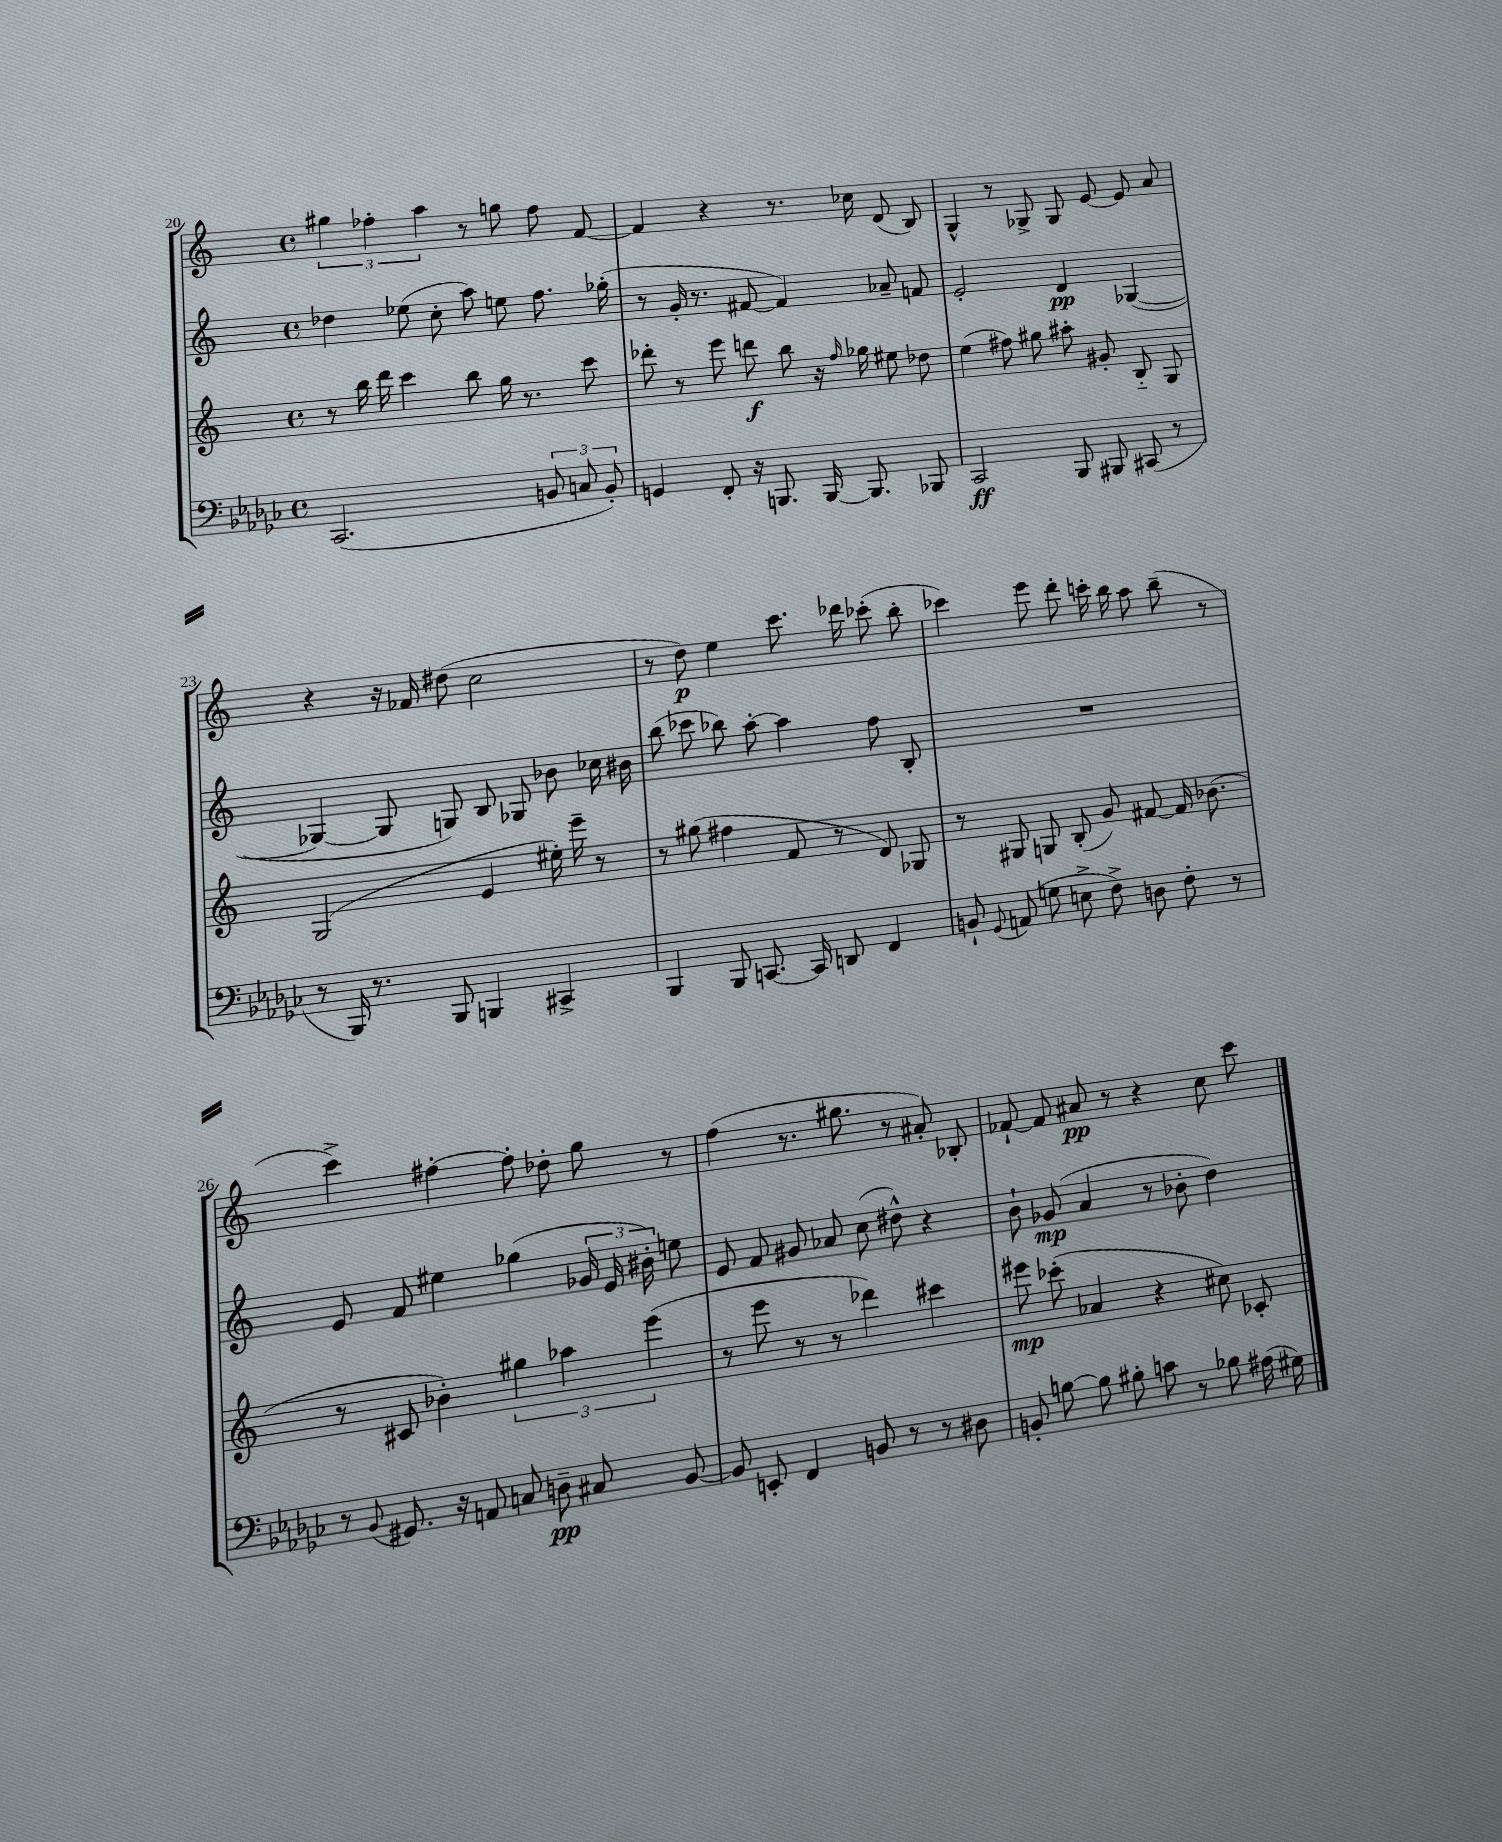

**kern	**kern	**kern	**kern
*staff4	*staff3	*staff2	*staff1
*clefF4	*clefG2	*clefG2	*clefG2
*k[b-e-a-d-g-c-]	*k[]	*k[]	*k[]
*M4/4	*M4/4	*M4/4	*M4/4
*met(c)	*met(c)	*met(c)	*met(c)
(2.CC-	8r	4dd-	6gg#
.	16bb	.	.
.	.	.	6ff-'
.	16ddd	.	.
.	4ccc	(8ee-	.
.	.	.	6aa
.	.	8cc'	.
.	8bb	8aa)	8r
.	16gg	8ee	8gg
.	8.r	.	.
12BB	.	8.ff	8ff-
12C	.	.	.
.	8ccc	.	[8f
12BB')	.	.	.
.	.	(16gg-'	.
=	=	=	=
4GG	8ddd-'	8r	4f]
.	8r	16g'	.
.	.	8.r	.
8FF'	8eee	.	4r
16r	8ddd	[8f#	.
8.BBB	.	.	.
.	8bb	4f#])	8.r
[16BBB	16r	.	.
.	16qqff	.	.
8.BBB]	16gg-	.	16cc-
.	8ee#	8a-~	(8d
8BBB-	8dd-	8f	8B)
=	=	=	=
2CC-	(4ee	2e'	4G^^
.	8ff#)	.	8r
.	8gg#	.	8G-^
8BBB-	8aa#'	4d	8G-
8BBB#	8g#'	.	[8e
(8CC#	8B'~	([4G-	8e]
8r	8G	.	8a
=	=	=	=
8r	(2G	4G-_	4r
16BBB-)	.	.	.
8.r	.	.	.
.	.	8G-]	16r
.	.	.	16f-
8BBB-	.	8G)	(8dd#
4BBB	4e	8B	2cc
.	.	8G-	.
4CC#^	16ee#')	8b-	.
.	16eee~	.	.
.	8r	16cc-	.
.	.	16b#	.
=	=	=	=
4BBB-	8r	(8bb	8r
.	(8gg#	8ccc-	8dd)
8BBB-	4ff#	8bb-)	4ee
[8.CC	.	[8aa'	.
.	8f	4aa]	8.ccc
16CC]	.	.	.
8DD	8r	.	.
.	.	.	16ddd-
4FF	8d)	8ff	(8ccc-'
.	8G-	8B'	8bb'
=	=	=	=
8BB`	8r	1r	4ccc-)
8qqGG-	.	.	.
(8AA	8G#	.	.
8G	8G	.	8eee
8E^	(8B'	.	8ddd'
8F^)	8g)	.	16ccc'
.	.	.	16bb
8D	[8f#	.	8aa
8F'	16f#]	.	(8bb~
.	(8.b-	.	.
8r	.	.	8r
=	=	=	=
8r	8r	8e	4ccc^)
8qqBB-	.	.	.
8.GG#	8c#	8f	.
.	4b-')	4ee#	[4ff#'
16r	.	.	.
8AA	.	.	.
8C	6gg#	(4gg-	8ff#']
8D~	.	.	8dd-'
.	6aa-	.	.
8C#	.	24g-	8gg
.	.	24e	.
.	(6eee	24b#')	.
[8BB-	.	8ee	8r
=	=	=	=
8BB-]	8r	8e	(4ff
8EE'	8eee	8f	.
4FF	8r	8g#	8.r
.	8r	8a-	.
.	.	.	8.gg#
8BB	4ddd-)	(8cc	.
8r	.	8dd#^^)	8r
8r	4ccc#	4r	8a#')
8D#	.	.	8B-'
=	=	=	=
8BB'	8eee#	8b`	[8f-`
[8B	(8ccc-'	(8g-	8f-]
8B]	4a-	4a	8a#
8B#'	.	.	8r
8c	4r	8r	4r
8r	.	8b-'	.
8B-	8cc#)	4dd)	8cc
(16A#	8c-'	.	8ccc
16G#)	.	.	.
==	==	==	==
*-	*-	*-	*-
